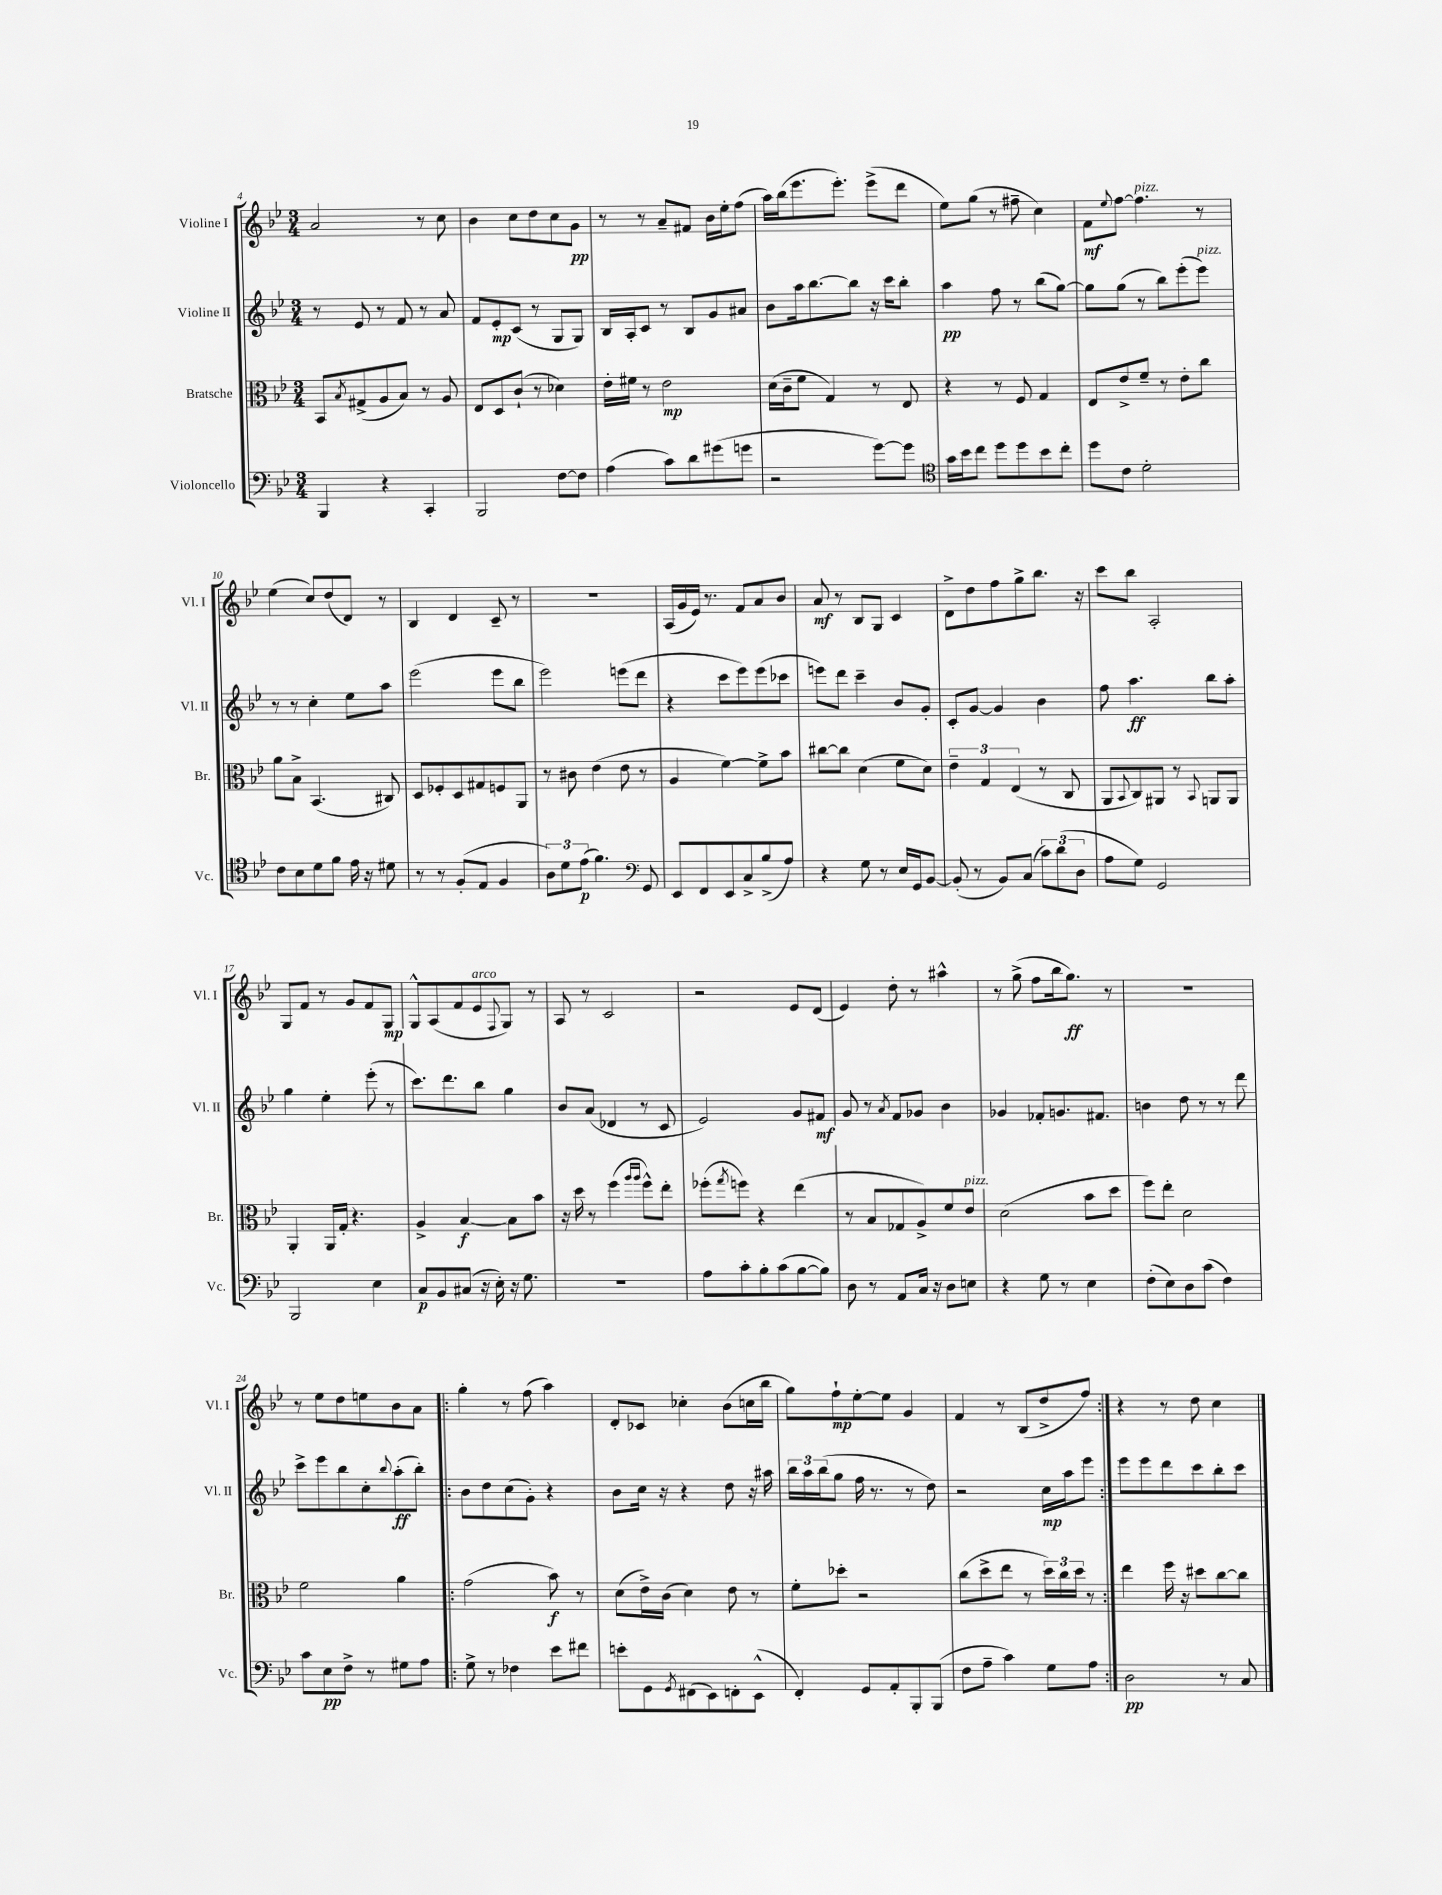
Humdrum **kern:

**kern	**dynam	**kern	**dynam	**kern	**dynam	**kern	**dynam
*part4	*part4	*part3	*part3	*part2	*part2	*part1	*part1
*staff4	*staff4	*staff3	*staff3	*staff2	*staff2	*staff1	*staff1
*I"Violoncello	*	*I"Bratsche	*	*I"Violine II	*	*I"Violine I	*
*I'Vc.	*	*I'Br.	*	*I'Vl. II	*	*I'Vl. I	*
*clefF4	*	*clefC3	*	*clefG2	*	*clefG2	*
*k[b-e-]	*	*k[b-e-]	*	*k[b-e-]	*	*k[b-e-]	*
*M3/4	*	*M3/4	*	*M3/4	*	*M3/4	*
=4	=4	=4	=4	=4	=4	=4	=4
4BBB-/	.	8BB-/L	.	8r	.	2a/	.
.	.	8qB-/	.	.	.	.	.
.	.	(8G#X^/	.	8e-/	.	.	.
4r	.	8A/	.	8r	.	.	.
.	.	8B-/J)	.	8f/	.	.	.
4CC'/	.	8r	.	8r	.	8r	.
.	.	8A/	.	8a/	.	8cc\	.
=5	=5	=5	=5	=5	=5	=5	=5
2BBB-/	.	8E-/L	.	8f/L	.	4b-\	.
.	.	8D/	.	8e-'/	mp	.	.
.	.	(8c`/J	.	(8c/J	.	8cc\L	.
.	.	8r	.	8r	.	8dd\	.
[8F\L	.	4d-X\)	.	8G/L	.	8cc\	.
8F\J]	.	.	.	8G/J)	.	8g\J	pp
=6	=6	=6	=6	=6	=6	=6	=6
(4A\	.	16e-'\LL	.	16B-/LL	.	8r	.
.	.	16f#X\JJ	.	16A'/J	.	.	.
.	.	8r	.	8c/J	.	8r	.
8c\L)	.	2e-\	mp	8r	.	8a~/L	.
8d\	.	.	.	8B-/L	.	8f#X/J	.
(8g#X\	.	.	.	8g/	.	16b-\LL	.
.	.	.	.	.	.	16ee-'\J	.
8gn\J	.	.	.	8a#X/J	.	(8ff\J	.
=7	=7	=7	=7	=7	=7	=7	=7
2r	.	(16d\LL	.	8b-\L	.	16aa\LL)	.
.	.	16c~\J	.	.	.	(16bb-\J	.
.	.	8f\J	.	16aa\k	.	8.eee-\	.
.	.	.	.	[8.bb-\	.	.	.
.	.	4G/)	.	.	.	.	.
.	.	.	.	.	.	8.eee-'\J)	.
.	.	.	.	8bb-\J]	.	.	.
[8g\L)	.	8r	.	16r	.	(8eee-^\L	.
.	.	.	.	16ccc\KL	.	.	.
8g\J]	.	8E-/	.	8bb-'\J	.	8ddd\J	.
=8	=8	=8	=8	=8	=8	=8	=8
*clefC4	*	*	*	*	*	*	*
16g\LL	.	4r	.	4aa\	pp	8ee-\L)	.
16b-\J	.	.	.	.	.	.	.
8cc\J	.	.	.	.	.	(8gg\J	.
8dd\L	.	8r	.	8ff\	.	8r	.
8dd\	.	8F/	.	8r	.	8ff#X~\	.
8b-\	.	4G/	.	(8bb-\L	.	4cc\)	.
8cc'\J	.	.	.	[8gg\J)	.	.	.
=9	=9	=9	=9	=9	=9	=9	=9
8dd\L	.	8E-/L	.	8gg\L]	.	8f\L	mf
.	.	.	.	.	.	8qqee-/	.
8c\J	.	8e-^/	.	(8gg\J	.	[8ff\J	.
!	!	!	!	!	!	!LO:TX:a:i:t=pizz.	!
2d'\	.	8f~/J	.	8r	.	4.ff\]	.
.	.	8r	.	8bb-\L)	.	.	.
.	.	8e-'\L	.	(8eee-'\	.	.	.
!	!	!	!	!LO:TX:a:i:t=pizz.	!	!	!
.	.	8cc\J	.	8eee-\J)	.	8r	.
!!LO:LB:g=z
=10	=10	=10	=10	=10	=10	=10	=10
8c\L	.	8a\L	.	8r	.	(4ee-\	.
8B-\	.	8B-^\J	.	8r	.	.	.
8d\	.	(4.BB-/	.	4cc'\	.	8cc/L)	.
8f\J	.	.	.	.	.	(8dd/	.
16e-\	.	.	.	8ee-\L	.	8d/J)	.
16r	.	.	.	.	.	.	.
8d#X\	.	8C#X/)	.	8aa\J	.	8r	.
=11	=11	=11	=11	=11	=11	=11	=11
8r	.	8D/L	.	(2eee-\	.	4B-/	.
8r	.	8F-X'/	.	.	.	.	.
(8F'/L	.	8D/	.	.	.	4d/	.
8E-/J	.	8G#X/	.	.	.	.	.
4F/	.	8Fn/	.	8eee-\L	.	8c~/	.
.	.	8AA/J	.	8bb-\J	.	8r	.
=12	=12	=12	=12	=12	=12	=12	=12
12A\L)	.	8r	.	2eee-\)	.	2.r	.
12d\	.	.	.	.	.	.	.
.	.	8c#X\	.	.	.	.	.
(12e-\J	p	.	.	.	.	.	.
4.f\)	.	(4e-\	.	.	.	.	.
.	.	8e-\	.	(8eeen\L	.	.	.
*clefF4	*	*	*	*	*	*	*
8GG/	.	8r	.	8ddd\J	.	.	.
=13	=13	=13	=13	=13	=13	=13	=13
8EE-/L	.	4A/	.	4r	.	(16A/LL	.
.	.	.	.	.	.	16g/	.
8FF/	.	.	.	.	.	16e-/JJ)	.
.	.	.	.	.	.	8.r	.
8EE-/	.	[4f\)	.	8ccc\L	.	.	.
8C^/	.	.	.	8eee-\)	.	8f/L	.
(8B-^/	.	8f^\L]	.	(8eee-\	.	8a/	.
8A/J)	.	8b-\J	.	8ccc-X\J	.	8b-/J	.
=14	=14	=14	=14	=14	=14	=14	=14
4r	.	[8cc#X\L	.	8eeen\L)	.	8a/	mf
.	.	8cc#\J]	.	8ddd\J	.	8r	.
8G\	.	(4d\	.	4ccc~\	.	8B-/L	.
8r	.	.	.	.	.	8G/J	.
16E-/LL	.	8f\L	.	8b-/L	.	4c/	.
16GG/J	.	.	.	.	.	.	.
[8BB-/J	.	8d\J)	.	8g'/J	.	.	.
=15	=15	=15	=15	=15	=15	=15	=15
(8BB-'/]	.	6e-~\	.	8c'/L	.	8d^\L	.
8r	.	.	.	[8g/J	.	8dd\	.
.	.	6G/	.	.	.	.	.
8BB-/L)	.	.	.	4g/]	.	8ff\	.
.	.	(6E-/	.	.	.	.	.
(8C/J	.	.	.	.	.	8gg^\	.
12c\L)	.	8r	.	4b-\	.	8.bb-\J	.
(12d\	.	.	.	.	.	.	.
.	.	8C/	.	.	.	.	.
12D\J	.	.	.	.	.	.	.
.	.	.	.	.	.	16r	.
=16	=16	=16	=16	=16	=16	=16	=16
8A\L	.	8AA/L	.	8ff\	.	8ccc\L	.
.	.	8qqBB-/	.	.	.	.	.
8G\J)	.	8C/)	.	4.aa\	ff	8bb-\J	.
2GG/	.	8AA#X/J	.	.	.	2A'/	.
.	.	8r	.	.	.	.	.
.	.	8qqBB-/	.	.	.	.	.
.	.	8AAn/L	.	8bb-\L	.	.	.
.	.	8AA/J	.	8aa'\J	.	.	.
!!LO:LB:g=z
=17	=17	=17	=17	=17	=17	=17	=17
2BBB-/	.	4AA'/	.	4gg\	.	8G/L	.
.	.	.	.	.	.	8f/J	.
.	.	16AA/LL	.	4ee-'\	.	8r	.
.	.	16G'/JJ	.	.	.	.	.
.	.	4.r	.	.	.	8g/L	.
4E-\	.	.	.	(8eee-'\	.	8f/	.
.	.	.	.	8r	.	8G/J	mp
=18	=18	=18	=18	=18	=18	=18	=18
8C/L	p	4A^/	.	8.ccc\L)	.	8G^^/L	.
8BB-/	.	.	.	.	.	(8A/	.
.	.	.	.	8.ddd\	.	.	.
(8C#X/J	.	[4B-/	f	.	.	8f/	.
!	!	!	!	!	!	!LO:TX:a:i:t=arco	!
16r	.	.	.	8bb-\J	.	8e-/	.
16E-'\)	.	.	.	.	.	.	.
.	.	.	.	.	.	8qqF/	.
16r	.	8B-\L]	.	4gg\	.	8G/J)	.
8.G\	.	.	.	.	.	.	.
.	.	8b-\J	.	.	.	8r	.
=19	=19	=19	=19	=19	=19	=19	=19
2.r	.	16r	.	8b-/L	.	8A/	.
.	.	16dd\	.	.	.	.	.
.	.	8r	.	(8a/J	.	8r	.
.	.	(4ff\	.	4d-X/	.	2c/	.
.	.	16qqaa/LL	.	.	.	.	.
.	.	16qqaa/JJ	.	.	.	.	.
.	.	8ff^^\L)	.	8r	.	.	.
.	.	8ee-'\J	.	8c/	.	.	.
=20	=20	=20	=20	=20	=20	=20	=20
8A\L	.	(8ff-X'\L	.	2e-/)	.	2r	.
.	.	8qgg/	.	.	.	.	.
8c'\	.	8ffn\J)	.	.	.	.	.
8B-'\	.	4r	.	.	.	.	.
(8c\	.	.	.	.	.	.	.
[8B-\	.	(4ee-\	.	8g/L	.	8e-/L	.
8B-\J])	.	.	.	8f#X/J	mf	(8d/J	.
=21	=21	=21	=21	=21	=21	=21	=21
8D\	.	8r	.	8g/	.	4e-/)	.
8r	.	8B-/L	.	8r	.	.	.
.	.	.	.	8qa/	.	.	.
8AA/L	.	8G-X/	.	8f/L	.	8dd'\	.
16C/Jk	.	8A^/)	.	8g-X/J	.	8r	.
16r	.	.	.	.	.	.	.
8D\L	.	8f/	.	4b-\	.	4aa#X^^\	.
!	!	!LO:TX:a:i:t=pizz.	!	!	!	!	!
8En\J	.	8e-/J	.	.	.	.	.
=22	=22	=22	=22	=22	=22	=22	=22
4r	.	(2d\	.	4g-X/	.	8r	.
.	.	.	.	.	.	(8gg^\	.
8G\	.	.	.	8f-X'/L	.	8ff\L	.
8r	.	.	.	8.gn/	.	16bb-\k	.
.	.	.	.	.	.	8.gg\J)	ff
4E-\	.	8b-\L	.	.	.	.	.
.	.	.	.	8.f#X/J	.	.	.
.	.	8dd\J	.	.	.	8r	.
=23	=23	=23	=23	=23	=23	=23	=23
(8F'\L	.	8ff\L)	.	4bn\	.	2.r	.
8E-\)	.	8ee-'\J	.	.	.	.	.
8D\	.	2d\	.	8dd\	.	.	.
(8c\J	.	.	.	8r	.	.	.
4F\)	.	.	.	8r	.	.	.
.	.	.	.	8ddd\	.	.	.
!!LO:LB:g=z
=24	=24	=24	=24	=24	=24	=24	=24
8c\L	.	2f\	.	8ccc^\L	.	8r	.
8E-\	pp	.	.	8eee-\	.	8ee-\L	.
8F^\J	.	.	.	8bb-\	.	8dd\	.
8r	.	.	.	8cc'\	.	8een\	.
.	.	.	.	8qqbb-/	.	.	.
8G#X\L	.	4a\	.	(8aa'\	ff	8b-\	.
8A\J	.	.	.	8bb-'\J)	.	8a\J	.
=25!|:	=25!|:	=25!|:	=25!|:	=25!|:	=25!|:	=25!|:	=25!|:
8G^\	.	(2g\	.	8b-\L	.	4gg'\	.
8r	.	.	.	8dd\	.	.	.
4F-X\	.	.	.	(8cc\	.	8r	.
.	.	.	.	8g'\J)	.	(8ff\	.
8e-\L	.	8b-\)	f	4r	.	4aa\)	.
8f#X\J	.	8r	.	.	.	.	.
=26	=26	=26	=26	=26	=26	=26	=26
8en'\L	.	(8d\L	.	8b-\L	.	8d'/L	.
8GG\	.	16e-^\L)	.	16cc\Jk	.	8c-X/J	.
.	.	(16c\JJ	.	16r	.	.	.
8qGG/	.	.	.	.	.	.	.
(8FF#X\	.	4d\)	.	4r	.	4cc-X'\	.
8EE-\)	.	.	.	.	.	.	.
8FFn'\	.	8e-\	.	8dd\	.	(8b-\L	.
(8EE-^^\J	.	8r	.	16r	.	16ccn\L	.
.	.	.	.	16aa#X\	.	16bb-\JJ	.
=27	=27	=27	=27	=27	=27	=27	=27
4FF'/)	.	8f'\L	.	24bb-\LL	.	8gg\L)	.
.	.	.	.	24aa\	.	.	.
.	.	.	.	(24bb-\J	.	.	.
.	.	8dd-X'\J	.	8gg\J	.	8ff`\	mp
8GG/L	.	2r	.	16ff\	.	[8ee-'\	.
.	.	.	.	8.r	.	.	.
8AA'/	.	.	.	.	.	8ee-\J]	.
8BBB-'/	.	.	.	8r	.	4g/	.
(8BBB-/J	.	.	.	8dd\)	.	.	.
=28	=28	=28	=28	=28	=28	=28	=28
8F\L	.	(8cc\L	.	2r	.	4f/	.
8A~\J	.	8dd^\	.	.	.	.	.
4c\)	.	8ee-\J	.	.	.	8r	.
.	.	8r	.	.	.	(8B-/L	.
8G\L	.	24dd\LL)	.	16cc\LL	mp	8dd^/	.
.	.	24cc\	.	.	.	.	.
.	.	.	.	16aa\J	.	.	.
.	.	24dd\JJ	.	.	.	.	.
8A\J	.	8r	.	8eee-\J	.	8ff/J)	.
=29:|!	=29:|!	=29:|!	=29:|!	=29:|!	=29:|!	=29:|!	=29:|!
2D\	pp	4ee-\	.	8eee-\L	.	4r	.
.	.	.	.	8eee-\	.	.	.
.	.	16ff\	.	8ddd\	.	8r	.
.	.	16r	.	.	.	.	.
.	.	8dd#X\L	.	8ccc\	.	8dd\	.
8r	.	[8cc\	.	8bb-'\	.	4cc\	.
8C/	.	8cc\J]	.	8ccc\J	.	.	.
==	==	==	==	==	==	==	==
*-	*-	*-	*-	*-	*-	*-	*-
